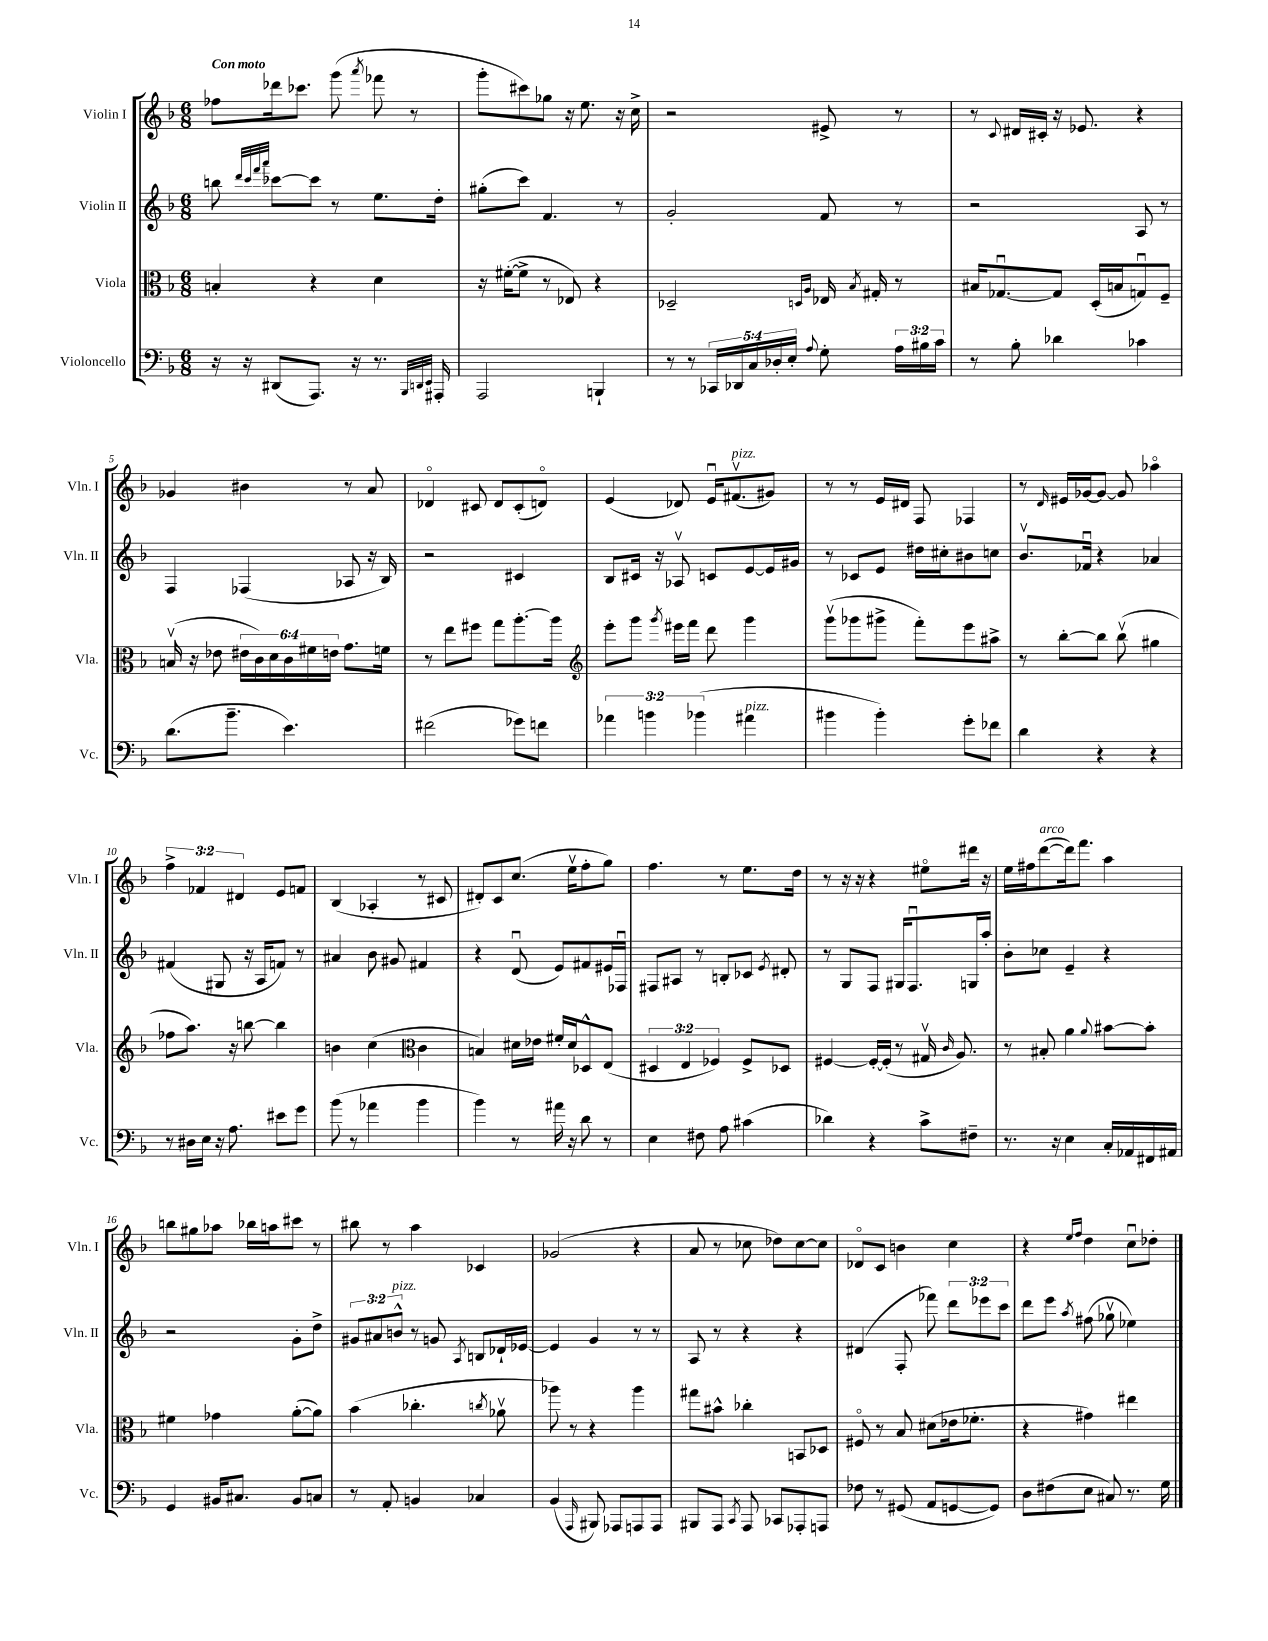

**kern	**kern	**kern	**kern
*part4	*part3	*part2	*part1
*staff4	*staff3	*staff2	*staff1
*I"Violoncello	*I"Viola	*I"Violin II	*I"Violin I
*I'Vc.	*I'Vla.	*I'Vln. II	*I'Vln. I
*clefF4	*clefC3	*clefG2	*clefG2
*k[b-]	*k[b-]	*k[b-]	*k[b-]
*M6/8	*M6/8	*M6/8	*M6/8
=1	=1	=1	=1
!	!	!	!LO:TX:a:B:t=Con moto
16r	4Bn'/	8bbn\	8ff-X\L
16r	.	.	.
.	.	32qqddd/LLL	.
.	.	32qqccc/	.
.	.	32qqfff/	.
.	.	32qqaaa/JJJ	.
(8DD#X/L	.	[8ccc-X\L	16ddd-X\k
.	.	.	8.ccc-X\J
8.AAA/J)	4r	8ccc-\J]	.
.	.	8r	(8ggg\
16r	.	.	.
.	.	.	8qaaa/
8.r	4d\	8.ee\L	8fff-X\
.	.	.	8r
32qqBBB-/LLL	.	.	.
32qqDDn/	.	.	.
32qqEE/JJJ	.	.	.
16AAA#X'/	.	16dd'\Jk	.
=2	=2	=2	=2
2AAA/	16r	(8gg#X'\L	8ggg'\L
.	([16f#X'\KL	.	.
.	8f#^\J]	8ccc\J)	8ccc#X\)
.	8r	4.f/	8gg-X\J
.	8E-X/)	.	16r
.	.	.	8.ee\
4BBBn`/	4r	.	.
.	.	8r	16r
.	.	.	16cc^\
=3	=3	=3	=3
8r	2D-X~/	2g'/	2r
8r	.	.	.
20CC-X/LL	.	.	.
20DD-X/	.	.	.
20C/	.	.	.
20D-X'/	.	.	.
20E'/JJ	.	.	.
.	16qqDn/LL	.	.
8qqA/	16qqA/JJ	.	.
8G'\	16E-X/	8f/	8e#X^/
.	8qB-/	.	.
.	16G#X'/	.	.
24A\LL	8r	8r	8r
24B#X\	.	.	.
24c\JJ	.	.	.
=4	=4	=4	=4
8r	16B#X/KL	2r	8r
.	[8.G-Xu/	.	.
.	.	.	8qqc/
8B-'\	.	.	16d#X/LL
.	.	.	16c#X'/JJ
4d-X\	8G-/J]	.	16r
.	.	.	8.e-X/
.	(16D'/LL	.	.
.	16Bn/J	.	.
4c-X\	8Gnu/)	8A/	4r
.	8F~/J	8r	.
!!LO:LB:g=z
=5	=5	=5	=5
(8.d\L	(16Bnv/	4F/	4g-X/
.	16r	.	.
.	8e-X\	.	.
8.b-~\J	.	.	.
.	24e#X\LL	(4F-X/	4b#X\
.	24c\)	.	.
.	24d\	.	.
4.e\)	24c\	.	.
.	24f#X\	.	.
.	24en\JJ	.	.
.	8.g\L	8A-X/	8r
.	.	16r	8a/
.	16fn\Jk	16B-/)	.
=6	=6	=6	=6
(2f#X\	8r	2r	4d-X/
.	8ee\L	.	.
.	8ff#X\J	.	8c#X/
.	8gg\L	.	8d-/L
8g-X\L)	[8.aa'\	4c#X/	(8c#'/
8fn\J	.	.	8dn/J)
.	16aa\Jk]	.	.
=7	=7	=7	=7
*	*clefG2	*	*
6a-X\	8eee'\L	8B-/L	(4e/
.	8ggg\J	16c#X/Jk	.
6bn\	.	.	.
.	.	16r	.
.	8qggg/	.	.
.	16eee#X\LL	8A-Xv/	8d-X/)
.	16fff\JJ	.	.
(6b-X\	.	.	.
.	8ddd\	8cn/L	16eu/KL
!	!	!	!LO:TX:a:i:t=pizz.
.	.	.	(8.f#Xv/
!LO:TX:a:i:t=pizz.	!	!	!
4a#X\	4ggg\	[8e/	.
.	.	16e/L]	8g#X/J)
.	.	16g#X/JJ	.
=8	=8	=8	=8
4b#X\	(8gggv\L	8r	8r
.	8ggg-X\	8c-X/L	8r
4b#'\)	8ggg#X^\J	8e/J	16e/LL
.	.	.	16d#X/JJ
.	8fff'\L)	16dd#X\LL	8F/
.	.	16cc#X'\J	.
8g'\L	8eee\	8b#X\	4F-X/
8f-X\J	8aa#X^\J	8ccn\J	.
=9	=9	=9	=9
4d\	8r	8.b-v/L	8r
.	.	.	16qqd/
.	[8bb-'\L	.	16e#X/LL
.	.	16f-Xu/Jk	[16g-X/J
4r	8bb-\J]	4r	8g-/J_
.	(8bb-v\	.	8g-/]
4r	4gg#X\	4a-X/	4aa-X\
!!LO:LB:g=z
=10	=10	=10	=10
8r	8ff-X\L	(4f#X/	6ff^\
16D#X\LL	8.aa\J)	.	.
.	.	.	6f-X/
16E\JJ	.	.	.
16r	.	8G#X/	.
8.A\	16r	.	.
.	.	.	6d#X/
.	[8bbn\	16r	.
.	.	16A/KL	.
8e#X\L	4bb\]	8fn/J)	8e/L
8g\J	.	8r	8fn/J
=11	=11	=11	=11
(8b-\	4bn\	4a#X/	(4B-/
8r	.	.	.
4a-X\	(4cc\	8b-\	4A-X'/
.	.	8g#X/	.
*	*clefC3	*	*
4b-\	4c\	4f#X/	8r
.	.	.	8c#X/
=12	=12	=12	=12
4b-\)	4Bn/)	4r	8d#X'/L)
.	.	.	8c/
8r	16d#X\LL	(8du/	(8.cc/J
.	16e-X\JJ	.	.
16a#X\	16f#X'/LL	8e/L)	.
16r	16d#/J	.	16eev\KL
8d\	8D-X^^/	8f#X/	8ff'\
8r	(8E/J	16e#X/L	8gg\J)
.	.	16F-Xu/JJ	.
=13	=13	=13	=13
4E\	6D#X/	8F#X/L	4.ff\
.	.	8A#X/J	.
.	6E/	.	.
8F#X\	.	8r	.
.	6F-X/)	.	.
8A\	.	8Bn'/L	8r
(4c#X\	8F-^/L	8c-X/J	8.ee\L
.	.	8qe/	.
.	8D-X/J	8d#X'/	.
.	.	.	16dd\Jk
=14	=14	=14	=14
4d-X\)	[4F#X/	8r	8r
.	.	8G/L	16r
.	.	.	16r
4r	16F#'/LL_	8F/J	4r
.	(16F#'/JJ]	.	.
.	8r	16G#X/KL	.
.	.	8.Fu/	.
8c^\L	16G#Xv/	.	8ee#X\L
.	16qqc/	.	.
.	8.A/)	.	.
8F#X~\J	.	16Gn/L	16ddd#X\Jk
.	.	16aa'/JJ	16r
=15	=15	=15	=15
8.r	8r	8b-'\L	16ee\LL
.	.	.	16ff#X\J
!	!	!	!LO:TX:a:i:t=arco
.	8B#X'/	8cc-X\J	([8ddd\
16r	.	.	.
4E\	4a\	4e~/	16ddd\k])
.	.	.	8.fff\J
.	8qqa/	.	.
16C'/LL	[8b#X\L	4r	4aa\
16AA-X/	.	.	.
16FF#X/	8b#'\J]	.	.
16AA#X/JJ	.	.	.
!!LO:LB:g=z
=16	=16	=16	=16
4GG/	4f#X\	2r	8bbn\L
.	.	.	8gg#X\
16BB#X/KL	4g-X\	.	8aa-X\J
8.C#X/J	.	.	.
.	.	.	16bb-X\LL
.	.	.	16aan\J
8BB#/L	([8a'\L	8g'\L	8ccc#X\J
8Cn/J	8a\J])	8dd^\J	8r
=17	=17	=17	=17
8r	(4b-\	12g#X/L	8bb#X\
.	.	12a#X/	.
8AA'/	.	.	8r
!	!	!LO:TX:a:i:t=pizz.	!
.	.	12bn^^/J	.
4BBn/	4.cc-X'\	8r	4aa\
.	.	8gn/	.
.	.	8qA/	.
4C-X/	.	8Bn/L	4c-X/
.	8qccn/	.	.
.	8a-Xv\	16d-X`/L	.
.	.	[16e-X/JJ	.
=18	=18	=18	=18
(4BB-/	8aa-X\)	4e-/]	(2g-X/
.	8r	.	.
16qqAAA/	.	.	.
8BBB#X/)	4r	4g/	.
8AAA-X/L	.	.	.
8AAAn/	4aa-\	8r	4r
8AAA/J	.	8r	.
=19	=19	=19	=19
8BBB#X/L	8gg#X\L	8A/	8a/
8AAA/J	8b#X^^\J	8r	8r
8qCC/	.	.	.
8AAA/	4cc-X'\	4r	8cc-X\
8CC-X/L	.	.	8dd-X\L)
8AAA-X'/	8BBn/L	4r	[8cc-\
8AAAn/J	8D-X/J	.	8cc-\J]
=20	=20	=20	=20
8F-X\	8F#X/	(4d#X/	8d-X/L
8r	8r	.	8c/J
(8GG#X/	8B-/	8F'/	4bn\
8AA/L	(8d#X\L	8fff-X\)	.
[8GGn/	16e-X\k	12ddd\L	4cc\
.	8.f-X'\J	.	.
.	.	12eee-X\	.
8GG/J])	.	.	.
.	.	12ccc\J	.
=21	=21	=21	=21
8D\L	4r	8ddd\L	4r
(8F#X\	.	8eee\J	.
.	.	.	16qqee/LL
.	.	8qaa/	16qqff/JJ
8E\J	4g#X\)	(8ff#X\	4dd\
8C#X/)	.	8gg-Xv\	.
8.r	4ee#X\	4ee-X\)	8ccu\L
.	.	.	8dd-X'\J
16G\	.	.	.
==	==	==	==
*-	*-	*-	*-
